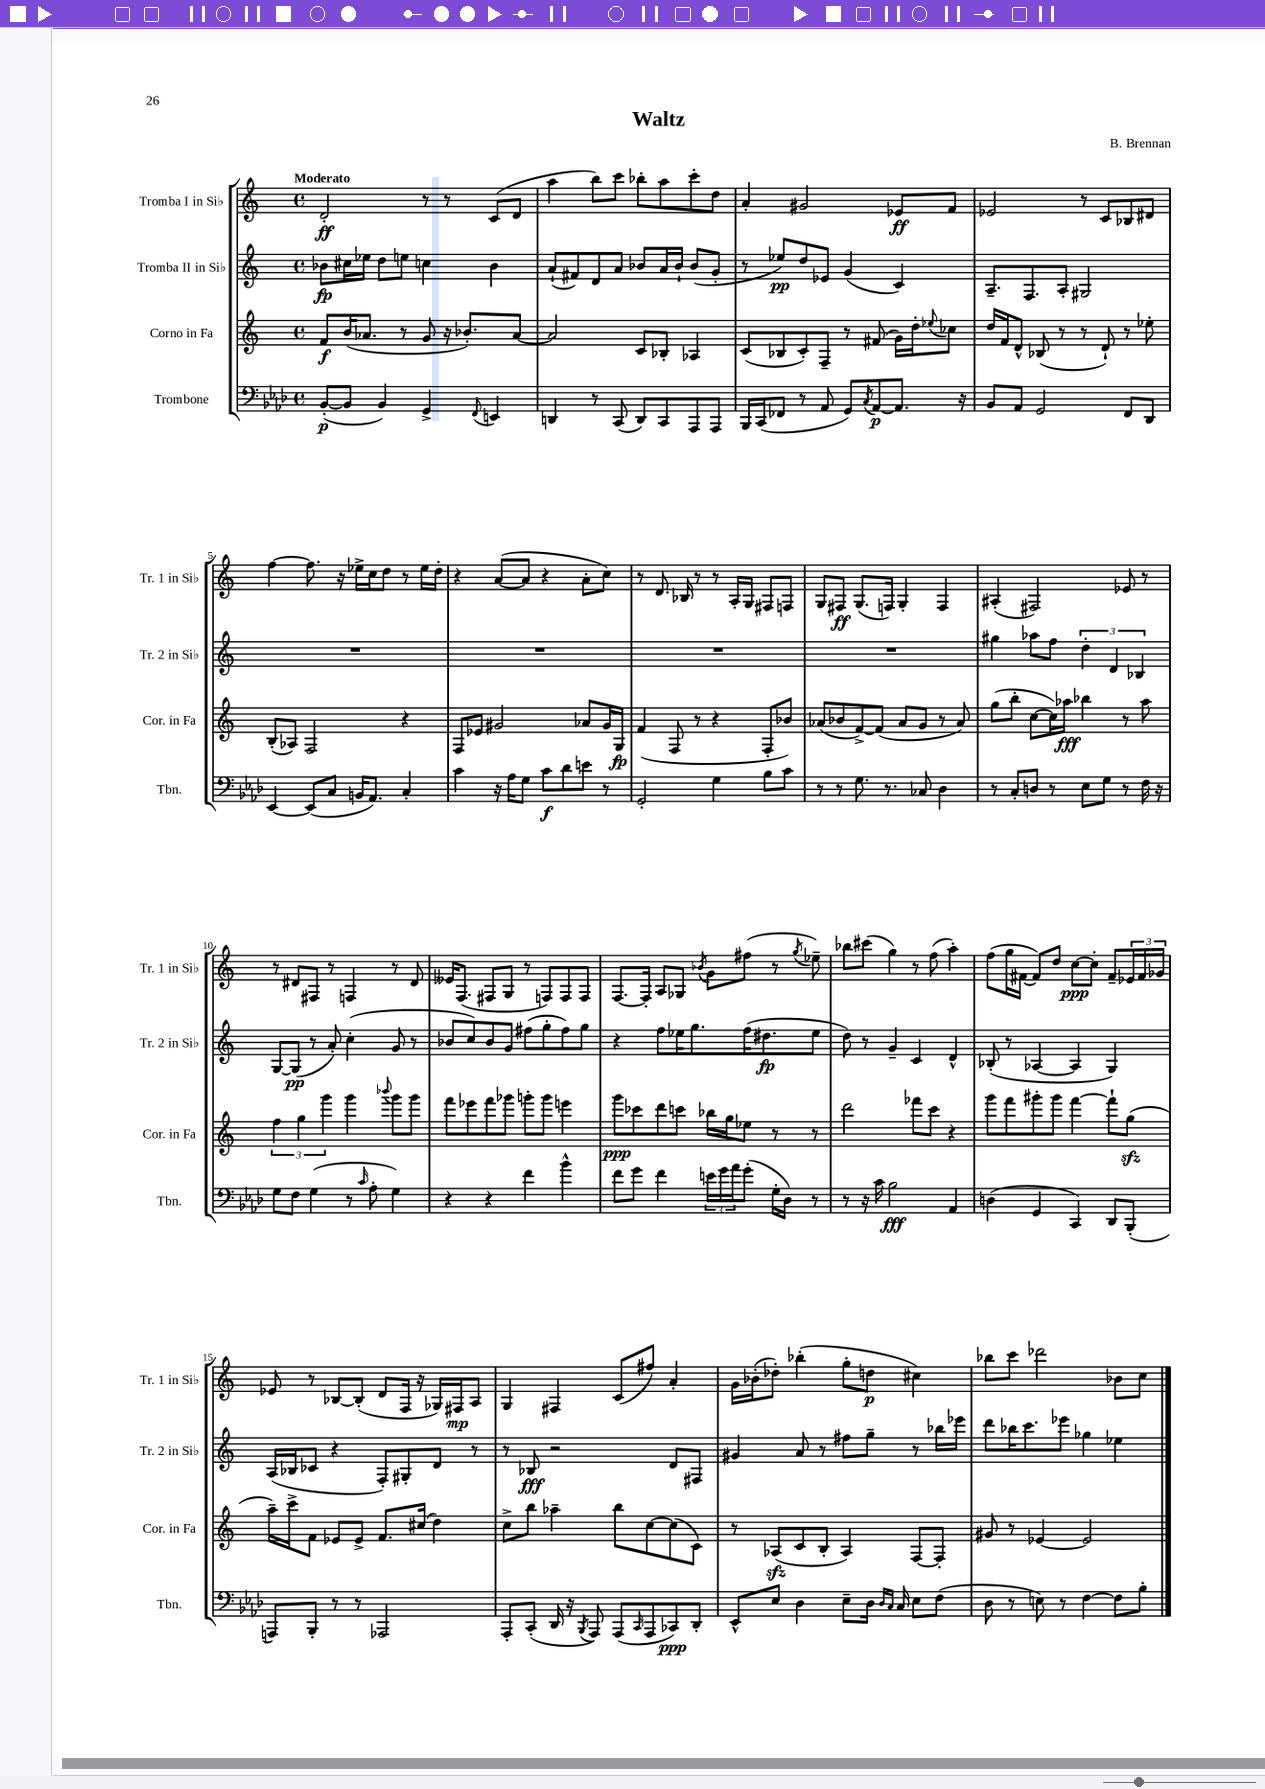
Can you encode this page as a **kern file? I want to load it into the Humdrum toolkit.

**kern	**kern	**kern	**kern
*staff4	*staff3	*staff2	*staff1
*clefF4	*clefG2	*clefG2	*clefG2
*k[b-e-a-d-]	*k[]	*k[]	*k[]
*M4/4	*M4/4	*M4/4	*M4/4
*met(c)	*met(c)	*met(c)	*met(c)
([8BB-'	8f	8b-	2d'
8BB-]	(16b	16cc#	.
.	8.a-	16ee-	.
4BB-)	.	8dd	.
.	8r	8ee	.
4GG^	8g	4cc	8r
.	16r	.	8r
.	8.b-')	.	.
8qqFF	.	.	.
4EE	.	4b-	(8c
.	[8a-	.	8d
=	=	=	=
4DD	2a-]	(8a`	4aa
.	.	8f#)	.
8r	.	8d	8bb)
(8CC	.	8a	8ccc
8DD)	8c	8b-	8bb-'
8CC	8B-'	16a	8aa
.	.	16b-`	.
8AAA-	4A-	(8b-	8ccc'
8AAA-	.	8g'	8dd
=	=	=	=
16BBB-	(8c	8r	4a'
(16CC	.	.	.
8FF-	8B-	8ee-)	.
8r	8c')	8dd	2g#
8AA-	8F~	8e-	.
8GG)	8r	(4g	.
8qC	.	.	.
[8AA-	(8f#	.	.
8.AA-]	16g)	4c)	8e-
.	16dd'	.	.
.	8qqee-	.	.
.	8cc-	.	8f
16r	.	.	.
=	=	=	=
8BB-	16dd	8.A~	2e-
.	16f	.	.
8AA-	8d^^	.	.
.	.	8.F	.
2GG	(8B-	.	.
.	8r	8A'	.
.	8r	2G#	8r
.	8d`)	.	8c
8FF	8r	.	8B-
8DD-	8ee-'	.	8d#
=	=	=	=
[4EE-	(8B'	1r	[4ff
.	8A-)	.	.
(8EE-]	2F	.	8.ff]
8C	.	.	.
.	.	.	16r
16BB	.	.	16ee-^
8.AA-)	.	.	16cc
.	.	.	8dd
4C'	4r	.	8r
.	.	.	16ee-
.	.	.	16dd'
=	=	=	=
4c	8F	1r	4r
.	8e-	.	.
16r	2g#	.	([8a
16A-	.	.	.
8G	.	.	8a]
8c	.	.	4r
8d-	.	.	.
8e	8a-	.	8a'
8r	16g#	.	8cc)
.	16G	.	.
=	=	=	=
2GG'	(4f	1r	8r
.	.	.	8.d
.	8F	.	.
.	.	.	16B-
.	8r	.	8r
4G	4r	.	8r
.	.	.	16A'
.	.	.	16G
8B-	8F'	.	8F#
8c	8b-)	.	8F
=	=	=	=
8r	(8a-	1r	8G
8r	8b-	.	8F#
8.G	[8f^)	.	(8.G
.	(8f]	.	.
8.r	.	.	16F)
.	8a-	.	4G'
8C-	8g	.	.
4D-	8r	.	4F
.	8a-)	.	.
=	=	=	=
8r	(8gg	4gg#	(4A#'
8C'	8bb'	.	.
8D	[8cc	8aa-	2F#)
8r	16cc])	8ff	.
.	16aa-	.	.
8E-	4bb-	6dd'	.
8G	.	.	.
.	.	6d	.
8r	8r	.	8e-
.	.	6B-	.
16F	8aa-	.	8r
16r	.	.	.
=	=	=	=
8G	6ff	[8G	8r
8F	.	(8G]	8d#
.	6gg	.	.
(4G	.	8r	8F#
.	6ggg	.	.
.	.	8a')	8r
8r	4ggg	(4cc'	4F
16qqc	.	.	.
8A-'	.	.	.
.	8qqbbb-	.	.
4G)	8ggg	8g	8r
.	8ggg	8r	8d#
=	=	=	=
4r	8fff	8b-	16e--
.	.	.	(8.F
.	8eee-	8cc)	.
4r	8fff	8b-	8F#
.	8ggg-	8g	8G
4f	8ggg'	(8ff#	8r
.	8ggg	8gg'	8F)
4b-^^	4eee	8ff#)	8F
.	.	8gg	8F
=	=	=	=
8f	8ggg	4r	[8.F
8g	8ccc-	.	.
.	.	.	16F']
4f	8ddd	8ff	8A
.	8ccc	16ee-	8G-
.	.	8.gg	.
.	.	.	8qb-
24e	16bb-	.	8g
24g	.	.	.
.	16gg	.	.
24a-	.	.	.
(8g'	8ee-	(16ff	(8ff#
.	.	8.dd#	.
16G'	8r	.	8r
16D-)	.	.	.
.	.	.	8qgg
8r	8r	8ee-	8ee-~)
=	=	=	=
8r	2ddd	8dd)	8bb-
16r	.	8r	(8ccc#
16c	.	.	.
2B-	.	4g~	4gg)
.	8fff-	4c	8r
.	8ccc	.	(8ff
4AA-	4r	4d^^	4aa')
=	=	=	=
(4D	8ggg	(8B-'	(8ff
.	8fff	8r	16gg
.	.	.	[16f#
4GG	8ggg#'	[4A-	8f#])
.	8ggg#	.	8dd
4CC)	[4fff	4A-]	[8cc
.	.	.	8cc']
8DD-	8fff`]	4G)	8f#~
(8BBB-'	(8gg	.	24e-
.	.	.	24f#
.	.	.	24g-
=	=	=	=
8AAA)	16aa~)	(16A	8e-
.	16ccc^	16B-	.
8BBB-'	8f	8c-	8r
8r	8e-	4r	[8B-
8r	8e-^	.	(8B-']
2AAA-	8.f	8F')	8d
.	.	8G#'	16F
.	(16cc#	.	16r
.	4dd)	8d	16G-)
.	.	.	16F#
.	.	8r	8A
=	=	=	=
8AAA-'	8cc^	8r	4G
(8CC'	8bb	8B-	.
16DD-	4aa-~	2r	4F#
16r	.	.	.
8qBBB-	.	.	.
8AAA-)	.	.	.
(8AAA-	8bb	.	(8c
16qqCC	.	.	.
8AAA-	[8cc	.	8ff#)
8CC-)	(8cc]	8d	4a'
8DD-'	8c)	8F#	.
=	=	=	=
8EE-^^	8r	4g#	16g
.	.	.	(16b-'
8E-	(8A-	.	8dd-')
4D-	8c	8a	(4bb-'
.	8B'	8r	.
8E-~	4A-)	8ff#	8gg'
16D-	.	8gg~	8dd
16qqD-	.	.	.
16qqC	.	.	.
16C	.	.	.
8E-	[8F	8r	4cc#)
(8F	8F']	16bb-	.
.	.	16eee-	.
=	=	=	=
8D-	8g#	8ddd	8bb-
8r	8r	16bb-	8ccc
.	.	8.ccc	.
8E)	[4e-	.	2ddd-
8r	.	8eee-	.
[4F	2e-]	4gg-	.
8F]	.	4ee-	8b-
8B-'	.	.	8cc
==	==	==	==
*-	*-	*-	*-
